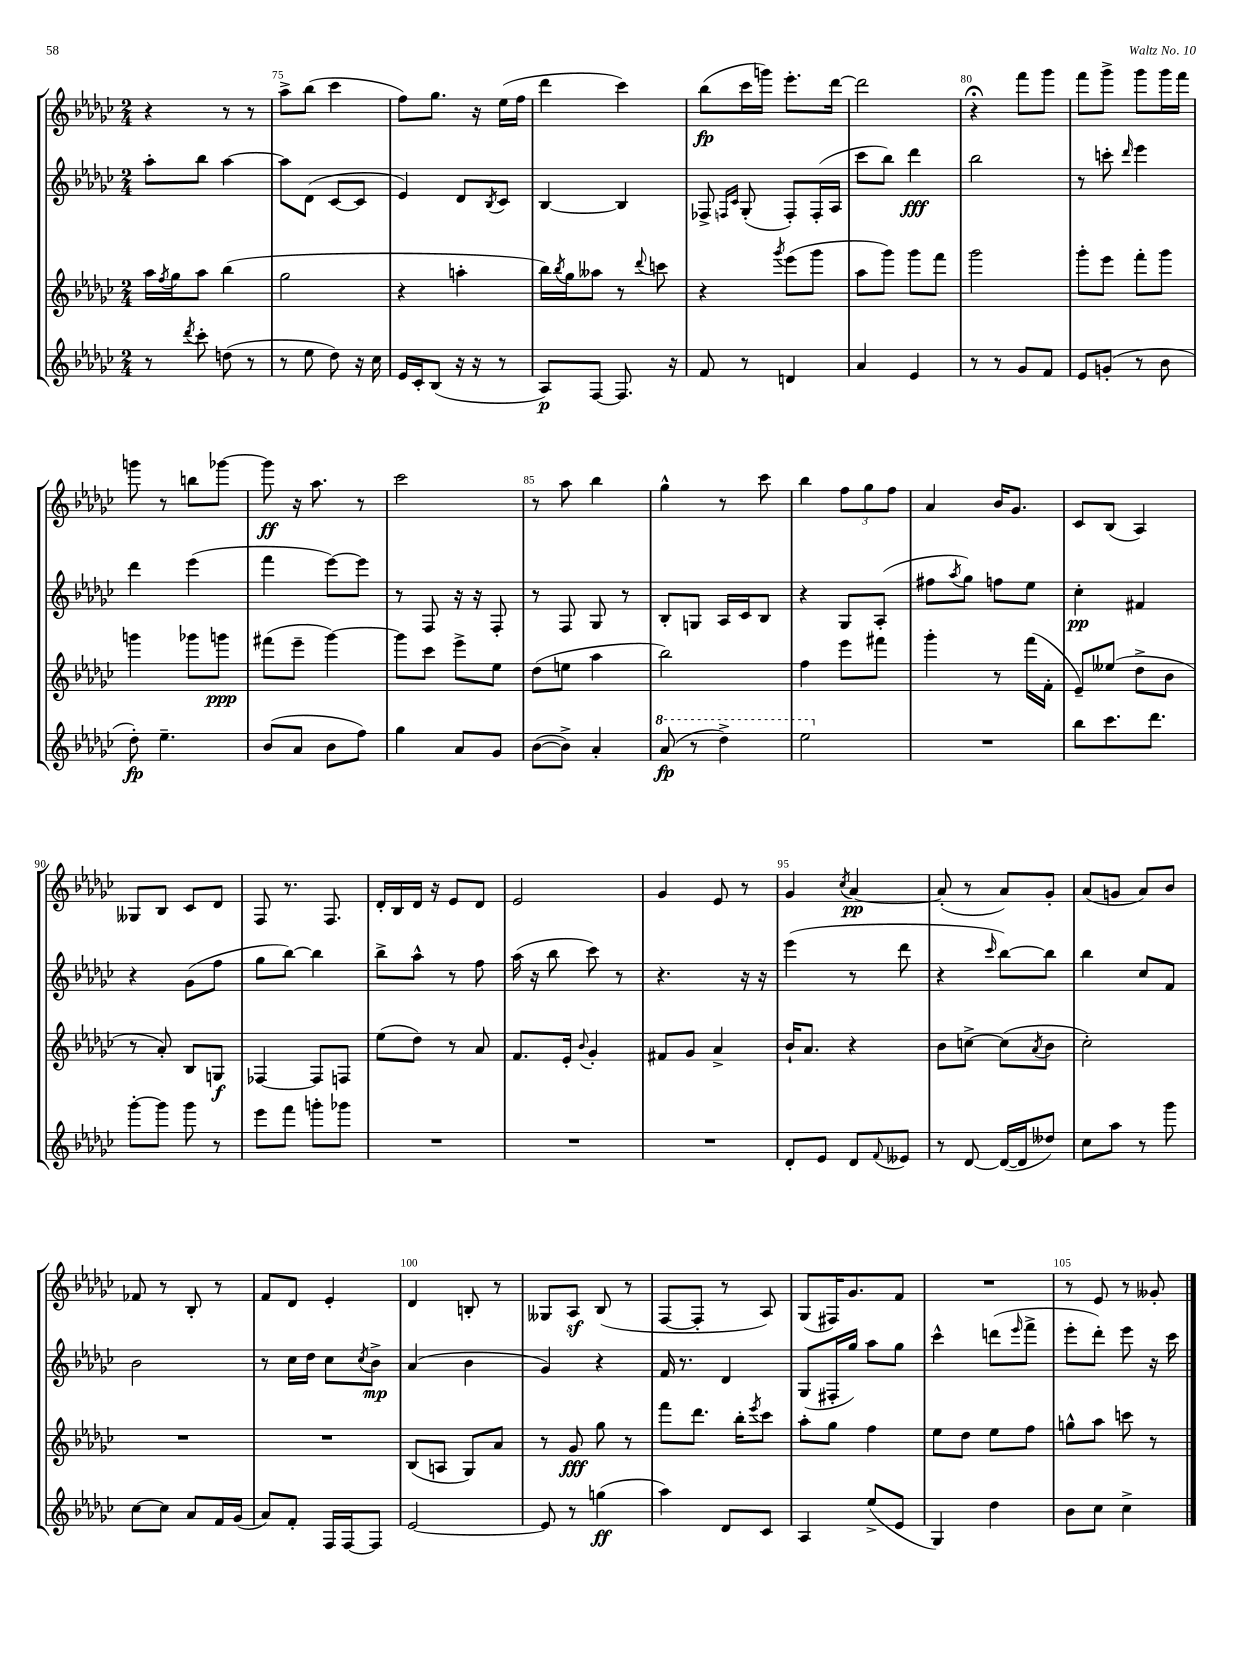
<<
\new StaffGroup <<
\new Staff = "s0" {
    \clef treble \key ges \major \numericTimeSignature \time 2/4
    r4 r8 r8 |
    aes''8-> bes''8( ces'''4 |
    f''8) ges''8. r16 ees''16( f''16 |
    des'''4 ces'''4) |
    bes''8\fp( ces'''16 g'''16) ees'''8.-. des'''16~ |
    des'''2 |
    r4\fermata f'''8 ges'''8 |
    f'''8 ges'''8-> ges'''8 ges'''16 f'''16 |
    g'''8 r8 b''8 ges'''8~ |
    ges'''8\ff r16 aes''8. r8 |
    ces'''2 |
    r8 aes''8 bes''4 |
    ges''4-^ r8 ces'''8 |
    bes''4 \tuplet 3/2 { f''8 ges''8 f''8 } |
    aes'4 bes'16 ges'8. |
    ces'8 bes8( aes4) |
    geses8 bes8 ces'8 des'8 |
    f8 r8. f8. |
    des'16-. bes16 des'16 r16 ees'8 des'8 |
    ees'2 |
    ges'4 ees'8 r8 |
    ges'4 \acciaccatura { ces''8 } aes'4~\pp |
    aes'8-.( r8 aes'8) ges'8-. |
    aes'8( g'8 aes'8) bes'8 |
    fes'8 r8 bes8-. r8 |
    f'8 des'8 ees'4-. |
    des'4 b8-. r8 |
    geses8 aes8\sf bes8( r8 |
    f8~ f8-. r8 aes8) |
    ges8( fis16) ges'8. f'8 |
    R2 |
    r8 ees'8 r8 geses'8-. \bar "|." |
}
\new Staff = "s1" {
    \clef treble \key ges \major \numericTimeSignature \time 2/4
    aes''8-. bes''8 aes''4~ |
    aes''8 des'8( ces'8~ ces'8 |
    ees'4) des'8 \acciaccatura { bes8 } ces'8 |
    bes4~ bes4 |
    fes8-> \grace { f16 ces'16 } ges8-.( f8-.) f16-.( aes16 |
    ces'''8 bes''8) des'''4\fff |
    bes''2 |
    r8 c'''8-. \grace { des'''16 } ees'''4 |
    des'''4 ees'''4( |
    f'''4 ees'''8~) ees'''8 |
    r8 f8 r16 r16 f8-. |
    r8 f8 ges8 r8 |
    bes8-. g8 aes16 ces'16 bes8 |
    r4 ges8 aes8-.( |
    fis''8 \acciaccatura { aes''8 } ges''8) f''8 ees''8 |
    ces''4-.\pp fis'4 |
    r4 ges'8( f''8 |
    ges''8 bes''8~) bes''4 |
    bes''8-> aes''8-^ r8 f''8 |
    aes''16( r16 bes''8 ces'''8) r8 |
    r4. r16 r16 |
    ees'''4( r8 des'''8 |
    r4 \grace { ces'''16 } bes''8~) bes''8 |
    bes''4 ces''8 f'8 |
    bes'2 |
    r8 ces''16 des''16 ces''8 \acciaccatura { ces''8 } bes'8->\mp |
    aes'4( bes'4 |
    ges'4) r4 |
    f'16 r8. des'4 |
    ges8( fis16-. ges''16) aes''8 ges''8 |
    ces'''4-^ d'''8( \grace { ees'''16 } f'''8-> |
    ees'''8-. des'''8-.) ees'''8 r16 ces'''16 \bar "|." |
}
\new Staff = "s2" {
    \clef treble \key ges \major \numericTimeSignature \time 2/4
    aes''16 \acciaccatura { f''8 } ges''16 aes''8 bes''4( |
    ges''2 |
    r4 a''4-. |
    bes''16) \acciaccatura { bes''8 } ges''16 aeses''8 r8 \appoggiatura { des'''8 } c'''8 |
    r4 \acciaccatura { ges'''8 } ees'''8( ges'''8 |
    aes''8 ges'''8) ges'''8 f'''8 |
    ges'''2 |
    ges'''8-. ees'''8 f'''8-. ges'''8 |
    g'''4 ges'''8 g'''8\ppp |
    fis'''8( ees'''8-- ges'''4~) |
    ges'''8 ces'''8 ees'''8-> ees''8 |
    des''8( e''8 aes''4 |
    bes''2) |
    f''4 ees'''8 fis'''8 |
    ges'''4-. r8 f'''16( f'16-. |
    ees'8--) eeses''8( des''8-> bes'8 |
    r8 aes'8-.) bes8 g8\f |
    fes4~ fes8 f8 |
    ees''8( des''8) r8 aes'8 |
    f'8. ees'16-. \appoggiatura { bes'8 } ges'4-. |
    fis'8 ges'8 aes'4-> |
    bes'16-! aes'8. r4 |
    bes'8 c''8~-> c''8( \acciaccatura { aes'8 } bes'8 |
    ces''2-.) |
    R2 |
    R2 |
    bes8( a8 ges8) aes'8 |
    r8 ges'8\fff ges''8 r8 |
    f'''8 des'''8. bes''16-. \acciaccatura { ees'''8 } ces'''8 |
    aes''8-. ges''8 f''4 |
    ees''8 des''8 ees''8 f''8 |
    g''8-^ aes''8 c'''8 r8 \bar "|." |
}
\new Staff = "s3" {
    \clef treble \key ges \major \numericTimeSignature \time 2/4
    r8 \acciaccatura { des'''8 } ces'''8-. d''8( r8 |
    r8 ees''8 des''8) r16 ces''16 |
    ees'16 ces'16-. bes8( r16 r16 r8 |
    aes8\p) f8~ f8. r16 |
    f'8 r8 d'4 |
    aes'4 ees'4 |
    r8 r8 ges'8 f'8 |
    ees'8 g'8-.( r8 bes'8 |
    des''8-.\fp) ees''4.-- |
    bes'8( aes'8 bes'8 f''8) |
    ges''4 aes'8 ges'8 |
    bes'8~( bes'8->) aes'4-. |
    \ottava #1 aes''8\fp( r8 des'''4->) |
    ees'''2 \ottava #0 |
    R2 |
    bes''8 ces'''8. des'''8. |
    ges'''8~-. ges'''8 ges'''8 r8 |
    ees'''8 f'''8 g'''8-. ges'''8 |
    R2 |
    R2 |
    R2 |
    des'8-. ees'8 des'8 \appoggiatura { f'8 } eeses'8 |
    r8 des'8~ des'16~( des'16 deses''8) |
    ces''8 aes''8 r8 ges'''8 |
    ces''8~ ces''8 aes'8 f'16 ges'16( |
    aes'8) f'8-. f16 f16~ f8 |
    ees'2~ |
    ees'8 r8 g''4\ff( |
    aes''4) des'8 ces'8 |
    aes4 ees''8->( ees'8 |
    ges4) des''4 |
    bes'8 ces''8 ces''4-> \bar "|." |
}
>>
>>
\layout { \context { \Score currentBarNumber = #74 \override BarNumber.break-visibility = ##(#f #t #t) barNumberVisibility = #(every-nth-bar-number-visible 5) } }
